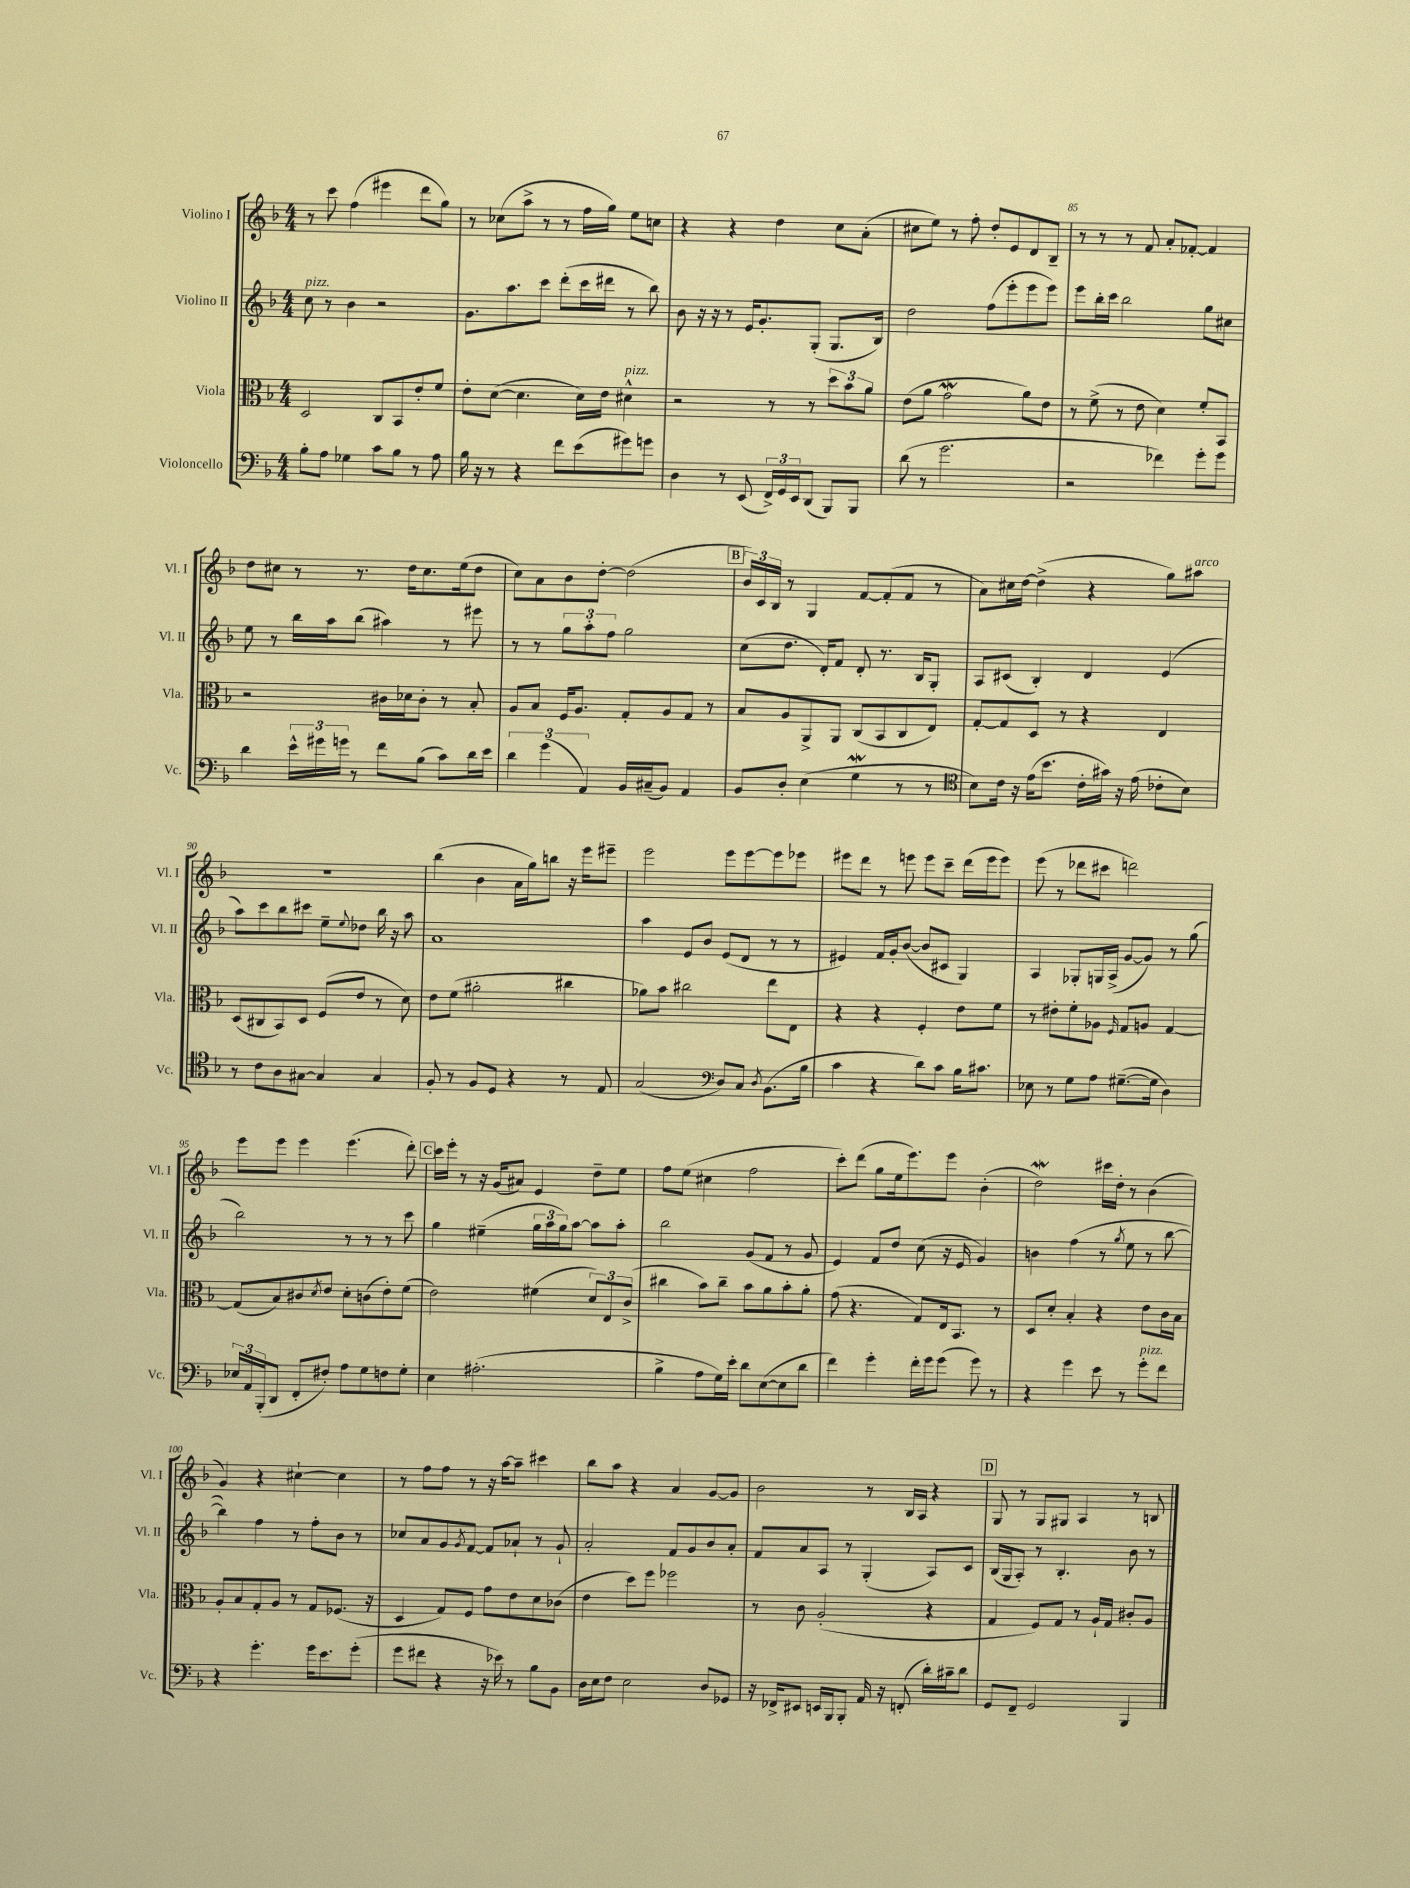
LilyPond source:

<<
\new StaffGroup <<
\new Staff = "s0" \with { instrumentName = "Violino I" shortInstrumentName = "Vl. I" } {
    \clef treble \key f \major \numericTimeSignature \time 4/4
    r8 c'''8 f''4( eis'''4 d'''8 g''8) |
    r8 ces''8( a''8-> r8 r8 f''16 g''16) e''8 c''8 |
    r4 r4 d''4 c''8 a'8-.( |
    cis''8 e''8) r8 f''8-. d''8-. e'8 d'8 bes8-- |
    r8 r8 r8 f'8 a'8-. fes'8~-. fes'4 |
    d''8 cis''8 r8 r8. d''16 cis''8. e''16( d''8 |
    c''8) a'8 bes'8 d''8~-. d''2( |
    \mark \markup { \box "B" } \tuplet 3/2 { bes'16) c'16 bes16 } r8 g4 f'8~ f'8-.( f'8 r8 |
    a'8) cis''16 d''16~ d''4->( r4 g''8) ais''8^\markup { \italic "arco" } |
    r1 |
    bes''4( bes'4 a'16 g''16) b''8 r16 e'''16 eis'''8-- |
    e'''2 e'''8 e'''8~ e'''8 ees'''8 |
    eis'''8 d'''8 r8 e'''8 e'''8 c'''8-- d'''16( e'''16 e'''8) |
    e'''8( r8 des'''8 cis'''8 d'''2) |
    e'''8 e'''8 e'''4 e'''4.( d'''8-.) |
    \mark \markup { \box "C" } c'''16 e'''16-. r8 r16 g'16( ais'8) e'4 d''8-- e''8 |
    f''8 e''8( cis''4 f''2 |
    c'''8-.) d'''8( g''8 e''16 e'''8.) e'''8 bes'4-.( |
    d''2\mordent) cis'''16 d''16-. r8 bes'4( |
    g'4) r4 cis''4~-! cis''4 |
    r8 f''8 f''8 r8 r16 a''16~ a''8-- cis'''4 |
    bes''8 a''8 r4 a'4 g'8~ g'8 |
    bes'2 r8 bes16 a16 r4 |
    \mark \markup { \box "D" } g8 r8 g8 gis8 a4 r8 b8 \bar "|." |
}
\new Staff = "s1" \with { instrumentName = "Violino II" shortInstrumentName = "Vl. II" } {
    \clef treble \key f \major \numericTimeSignature \time 4/4
    c''8^\markup { \italic "pizz." } r8 bes'4 r2 |
    g'8. a''8. c'''8 d'''8-.( c'''16 dis'''16 r8 bes''8) |
    bes'8 r16 r16 r8 e'16 g'8.-. g8-.( g8. bes16) |
    d''2 f''8( e'''8-. e'''8 e'''8) |
    e'''8 bes''16-. c'''16 bes''2 g''8 cis''8 |
    e''8 r8 bes''16 a''16 bes''8( ais''4) r8 eis'''8 |
    r8 r8 \tuplet 3/2 { g''8 a''8-. f''8 } g''2 |
    \mark \markup { \box "B" } c''8( d''8. d'16-.) f'8 d'8-. r8. bes16 g8-. |
    a8 cis'8( bes4-.) d'4 e'4( |
    a''8) c'''8 bes''8 cis'''8 e''8-- \appoggiatura { e''8 } des''8 bes''16 r16 a''8 |
    a'1 |
    a''4 e'8 bes'8 e'8( d'8 r8 r8 |
    eis'4) f'16 g'16-. bes'8~( bes'8 cis'8 g4) |
    a4 ges8-. g16 a16->( g'8~ g'8) r8 g''8( |
    bes''2) r8 r8 r8 c'''8 |
    \mark \markup { \box "C" } g''4 eis''4--( \tuplet 3/2 { g''16 a''16 g''16) } a''8~ a''8 a''8-. |
    bes''2 g'8( f'8 r8 g'8 |
    e'4) f'8 d''8 c''8( r16 e'16 g'4) |
    b'4 f''4( r8 \acciaccatura { g''8 } e''8 r8 bes''8~ |
    bes''4) f''4 r8 f''8-. bes'8 r8 |
    ces''8 a'8 g'8 \acciaccatura { g'8 } f'8~ f'8 aes'8-! r8 g'8-! |
    a'2-. f'8 g'8 bes'8 a'8-. |
    f'8 a'8 a8 r8 g4-.( a8) c'8 |
    \mark \markup { \box "D" } bes16( g16 a8-.) r8 bes4.-. bes'8 r8 \bar "|." |
}
\new Staff = "s2" \with { instrumentName = "Viola" shortInstrumentName = "Vla." } {
    \clef alto \key f \major \numericTimeSignature \time 4/4
    d2 c8 bes,8 e'8-. f'8 |
    e'8-. d'8~( d'4. d'16) e'16 dis'4-^^\markup { \italic "pizz." } |
    r2 r8 r8 \tuplet 3/2 { d''8 bes'8 a'8 } |
    e'8( a'8 g'2\mordent a'8) e'8 |
    r8 f'8->( r8 e'8 d'4) f'8-. bes,8 |
    r2 cis'16 des'16 cis'8-. r8 bes8-. |
    a8 bes8 f16 a8. g8-. a8 g8 r8 |
    \mark \markup { \box "B" } bes8 a8 a,8-> a,8 c8( bes,8 c8 e8) |
    g8~-. g8 d8 r8 r4 e4 |
    d8( cis8 bes,8) d8 f8( e'8 r8 d'8) |
    e'8 f'8( ais'2-. cis''4 |
    aes'8) bes'8 cis''2 e''8 e8 |
    r4 r4 f4-. e'8 f'8 |
    r8 eis'8-. f'8-. aes8 \grace { f16 } g8 a8 g4~ |
    g8( bes8) cis'8 \acciaccatura { d'8 } e'8 d'8-. c'8( e'8-.) f'8( |
    \mark \markup { \box "C" } e'2) fis'4( \tuplet 3/2 { d'8) e8 c'8->( } |
    cis''4 bes'8) cis''8-- bes'8 a'8 bes'8-. a'8-. |
    g'8( r4. g8) e16 bes,8. r8 |
    d8 d'8-. bes4-. r4 e'8 c'16 bes16 |
    a8-. bes8 g8-. a8 r8 g8 fes8.( r16 |
    d4 g8) f8 g'8 e'8 d'8 ces'8( |
    e'4 d''8) f''8 fes''2 |
    r8 c'8 a2-.( r4 |
    \mark \markup { \box "D" } g4 f8) g8 r8 a16-! g16 cis'8-. a8 \bar "|." |
}
\new Staff = "s3" \with { instrumentName = "Violoncello" shortInstrumentName = "Vc." } {
    \clef bass \key f \major \numericTimeSignature \time 4/4
    bes8-. a8 ges4 c'8 bes8 r8 a8 |
    bes16 r16 r8 r4 f'8 e'8( gis'8) g'8 |
    d4 r8 e,8( \tuplet 3/2 { f,16->) g,16 e,16 } d,8( bes,,8) bes,,8 |
    d'8( r8 g'2. |
    r2 fes'4) g'8-. g'8 |
    d'4 \tuplet 3/2 { e'16-^ gis'16 g'16 } r8 f'8 bes8( c'8) d'16 e'16 |
    \tuplet 3/2 { d'4 g'4( a,4) } bes,16 cis16--( bes,8) a,4 |
    \mark \markup { \box "B" } bes,8 d8-. e4( g4\mordent r8 r8 |
    \clef tenor bes8) c'16 r16 e'16( bes'8. c'16-. gis'16) r16 e'16( ces'8-. bes8) |
    r8 c'8 a8 gis8~ gis4 gis4 |
    f8-. r8 f8 d8 r4 r8 e8 |
    g2( \clef bass d8) c8 \acciaccatura { d8 } bes,8.( bes16 |
    c'4 r4 d'8) c'8 bes16 cis'8. |
    ees8 r8 g8 a8 gis8.~--( gis16 d4) |
    \tuplet 3/2 { ees16 a,16 bes,,16-.( } d,8 f,8-. fis8-.) a8 g8 f8 g8-. |
    \mark \markup { \box "C" } e4 ais2.-.( |
    bes4-> a8 g16) e'16-. d'8 e8~( e8 d'8 |
    f'4) g'4-. f'16-. g'16 g'8( g'8) r8 |
    r4 g'4 e'8 r8 g'8-.^\markup { \italic "pizz." } f'8 |
    r4 g'4.-. g'16 e'8. g'8-.( |
    g'8 fis'8 r4 r16 ees'16) r8 bes8 bes,8 |
    d16 e16 f8 e2 d8 ges,8 |
    r16 fes,16-> eis,8 e,16 bes,,16 bes,,8-. a,16 r16 f,8-.( d'16-.) cis'16-- d'8 |
    \mark \markup { \box "D" } g,8 f,8-- g,2 bes,,4 \bar "|." |
}
>>
>>
\layout { \context { \Score currentBarNumber = #81 \override BarNumber.break-visibility = ##(#f #t #t) barNumberVisibility = #(every-nth-bar-number-visible 5) } }
